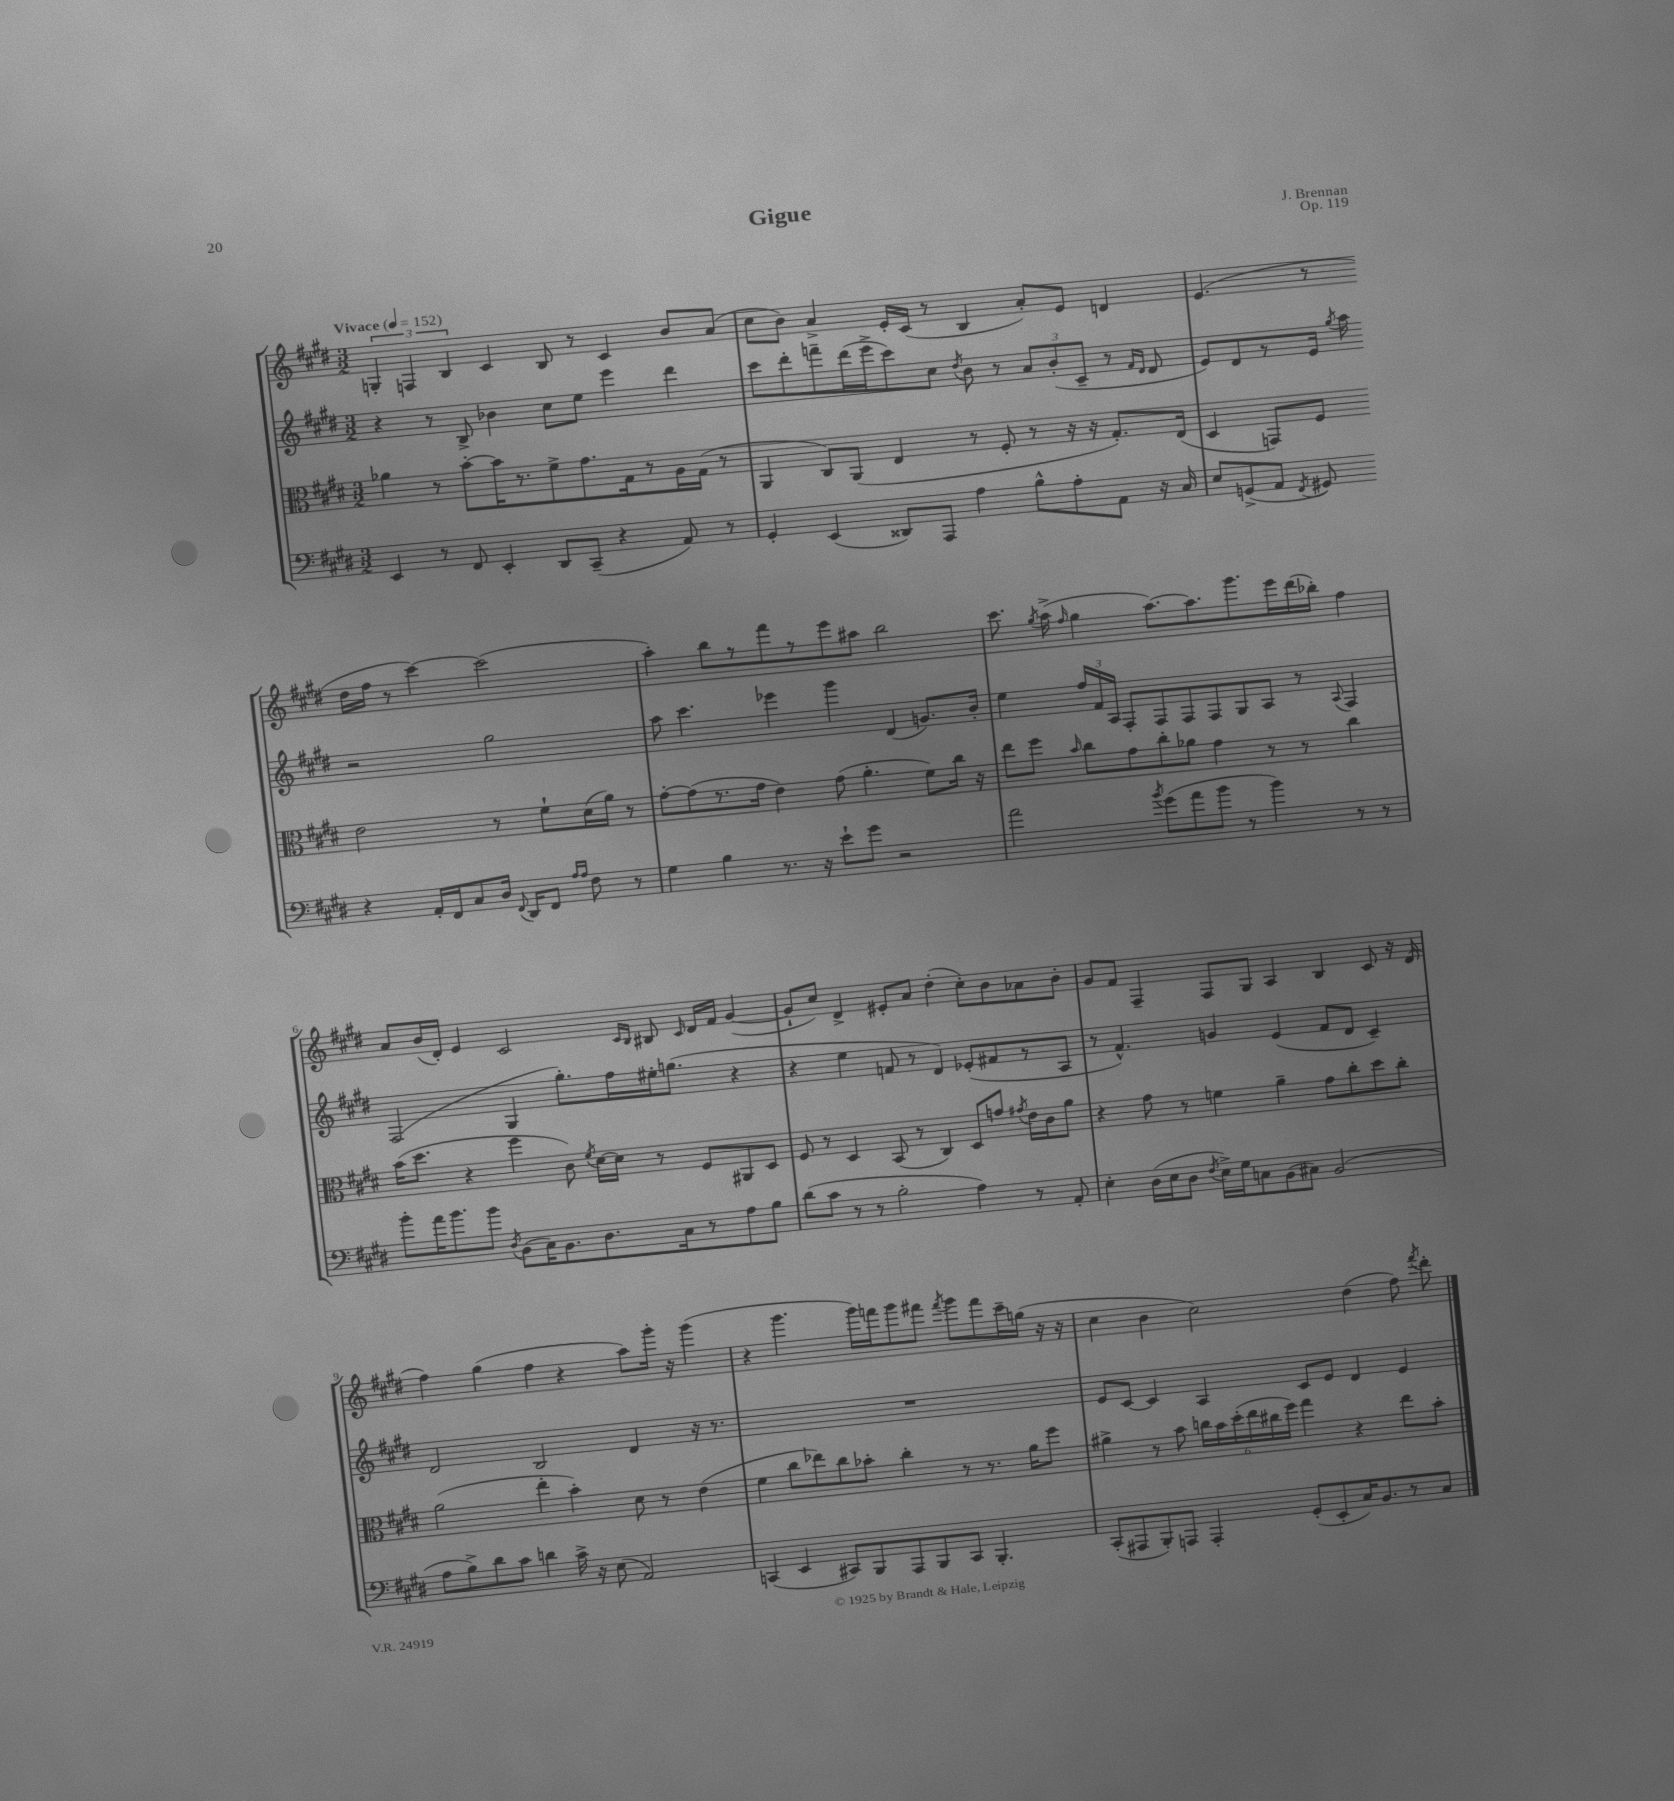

**kern	**kern	**kern	**kern
*staff4	*staff3	*staff2	*staff1
*clefF4	*clefC3	*clefG2	*clefG2
*k[f#c#g#d#]	*k[f#c#g#d#]	*k[f#c#g#d#]	*k[f#c#g#d#]
*M3/2	*M3/2	*M3/2	*M3/2
*MM152	*MM152	*MM152	*MM152
4EE	4a-	4r	6G'
.	.	.	6F
8r	8r	8r	.
.	.	.	6B
8FF#	[8b'	8B^	.
4EE'	16b]	4b-	4c#
.	8.r	.	.
8DD#	8f#^	8cc#	8B
(8CC#~	8.g#	8ee	8r
4r	.	4eee	4c#
.	16G#	.	.
.	8r	.	.
8AA)	16A	4ddd#	8b
.	(16G#	.	.
8r	8r	.	(8a
=	=	=	=
4GG#'	4AA	8ccc#	8cc#
.	.	8ddd#'	8b)
(4EE	8C#)	8fff~	4a^
.	(8AA	(16ddd#	.
.	.	16eee^	.
8DD##)	4E	8ccc#)	16e'
.	.	.	(16c#
8AAA	.	8cc#	8r
.	.	8qdd#	.
4A	8r	8b	4B
.	8F#'	8r	.
8B^^	8r	12a	8a')
.	.	(12b'	.
8A'	16r	.	8e
.	.	12c#~	.
.	16r	.	.
8AA	8.G#')	8r	4d
.	.	16qqf#	.
.	.	16qqd#	.
16r	.	8d#	.
16C#	(16E	.	.
=	=	=	=
8E	4D#	8e)	(4.e
(8GG^	.	8d#	.
8AA	8GG)	8r	.
8qFF#	.	.	.
8GG#)	8F#	16e	8r
.	.	8qgg#	.
.	.	16aa	.
4r	2e	2r	16dd#
.	.	.	16ff#
.	.	.	8r
16AA'	.	.	[4ccc#)
16FF#	.	.	.
8C#	.	.	.
16D#	8r	2gg#	(2ccc#]
8qqFF#	.	.	.
16DD#	.	.	.
8FF#	8f#`	.	.
16qqA	.	.	.
16qqA	.	.	.
8F#	(16d#	.	.
.	16a)	.	.
8r	8r	.	.
=	=	=	=
4G#	[8g#'	8aa	4aa')
.	(8g#]	4.ccc#	.
4B	8.r	.	8bb
.	.	.	8r
.	16g#	.	.
8.r	4e)	4eee-	8fff#
.	.	.	8r
16r	.	.	.
8e`	(8g#	4ggg#	8eee
8g#	4.a'	.	8aa#
2r	.	(4d#	2bb
.	8f#)	8.g)	.
.	16cc#	.	.
.	16r	16b'	.
=	=	=	=
2a	8ee	4ee	8.ccc#
.	8ff#	.	.
.	.	.	8qgg#
.	.	.	(16aa^
.	16qqb	.	16qqff#
.	8cc#	24ff#	4gg#
.	.	24f#	.
.	.	24A	.
.	8g#	8F#'	.
8qb	.	.	.
(8g#	8cc#'	8F#	[8.aa)
8a	8a-	8F#	.
.	.	.	8.aa]
8b	4g#	8F#	.
8r	.	8G#	8.ggg#
4b)	8r	8A	.
.	.	.	16eee
.	8r	8r	(16ddd#
.	.	.	16bb-')
.	.	8qqA	.
8r	4cc#	4F#	4ff#
8r	.	.	.
=	=	=	=
8b'	(16b	(2F#	8a
.	8.dd#	.	.
16a	.	.	(16b
8.b	.	.	16d#')
.	4r	.	4e
8b	.	.	.
8qD#	.	.	.
(8BB	4ff#	4G#	2c#
16C#)	.	.	.
8.BB	.	.	.
.	8c#)	8.gg#')	.
.	8qf#	.	.
8.D#	[16d#	.	.
.	16d#]	16ff#	.
.	.	.	16qqc#
.	.	.	16qqB
.	8r	16ee#'	8B#
16C#	.	(8.gg	.
.	.	.	16qqc#
8r	8F#	.	16d#
.	.	.	16f#
8A	8AA#	4r	([4g#
8B	8D#	.	.
=	=	=	=
(8d#	8F#	4r	8g#`]
8c#	8r	.	8cc#)
8r	4D#	4ee	4d#^
8r	.	.	.
2B'	(8BB	8f	8e#'
.	8r	8r	8a
.	4C#)	4d#)	(4dd#'
4A)	8D#	(8e-'	8cc#')
.	8g	8f#	8b
.	8qg#	.	.
8r	16e	8r	8a-
.	16c#	.	.
8AA'	8a	8A	8b'
=	=	=	=
4E'	4r	8r	8g#
.	.	4.f#^^)	8f#
(16D#	8g#	.	4F#~
16E	.	.	.
8D#	8r	.	.
8qF#	.	.	.
16E^)	4f	4g	8F#
16G#	.	.	.
8C	.	.	8G#
(8BB	4a~	(4e	4A
8C#)	.	.	.
(2BB	8g#	8f#	4B
.	8cc#'	8d#	.
.	8dd#	4c#~)	8c#
.	8cc#'	.	16r
.	.	.	(16d#
=	=	=	=
8A	(2a	2d#	4ff#)
8B^)	.	.	.
8d#	.	.	(4gg#
8c#	.	.	.
4d	4ee'	2B	4ff#
16c#^	4b')	.	4r
16r	.	.	.
(8E	.	.	.
2AA)	8d#	4d#	8aa)
.	8r	.	16ggg#'
.	.	.	16r
.	(4e	16r	(4ggg#
.	.	8.r	.
=	=	=	=
(4CC	4f#	1.r	4r
4EE	8cc#	.	4.ggg#
.	8ee-)	.	.
8CC#)	8cc#	.	.
8BBB	8b-'	.	16ggg#)
.	.	.	16fff
8AAA	4cc#'	.	8ggg#
8BBB	.	.	8fff#
.	.	.	8qfff#
8CC#	8r	.	8ggg#
4.BBB'	8.r	.	8fff#
.	.	.	16ccc#~
.	16a	.	(16gg
.	8ff#	.	16r
.	.	.	16r
=	=	=	=
(8CC#'	4a#^	8e	4cc#
8AAA#	.	[8c#	.
8BBB')	8r	4c#]	4b
8AAA	8b	.	.
4AAA'	24cc	4A	2cc#)
.	24b	.	.
.	(24dd#'	.	.
.	24ee	.	.
.	24cc#	.	.
.	24ff#)	.	.
(8GG#'	4gg#	8c#	.
8EE'	.	8e	.
16C#)	4r	4d#	(4dd#
8.BB	.	.	.
8r	8ee	4e	8ff#)
.	.	.	8qfff#
8C#	8b'	.	8ddd#'
==	==	==	==
*-	*-	*-	*-
